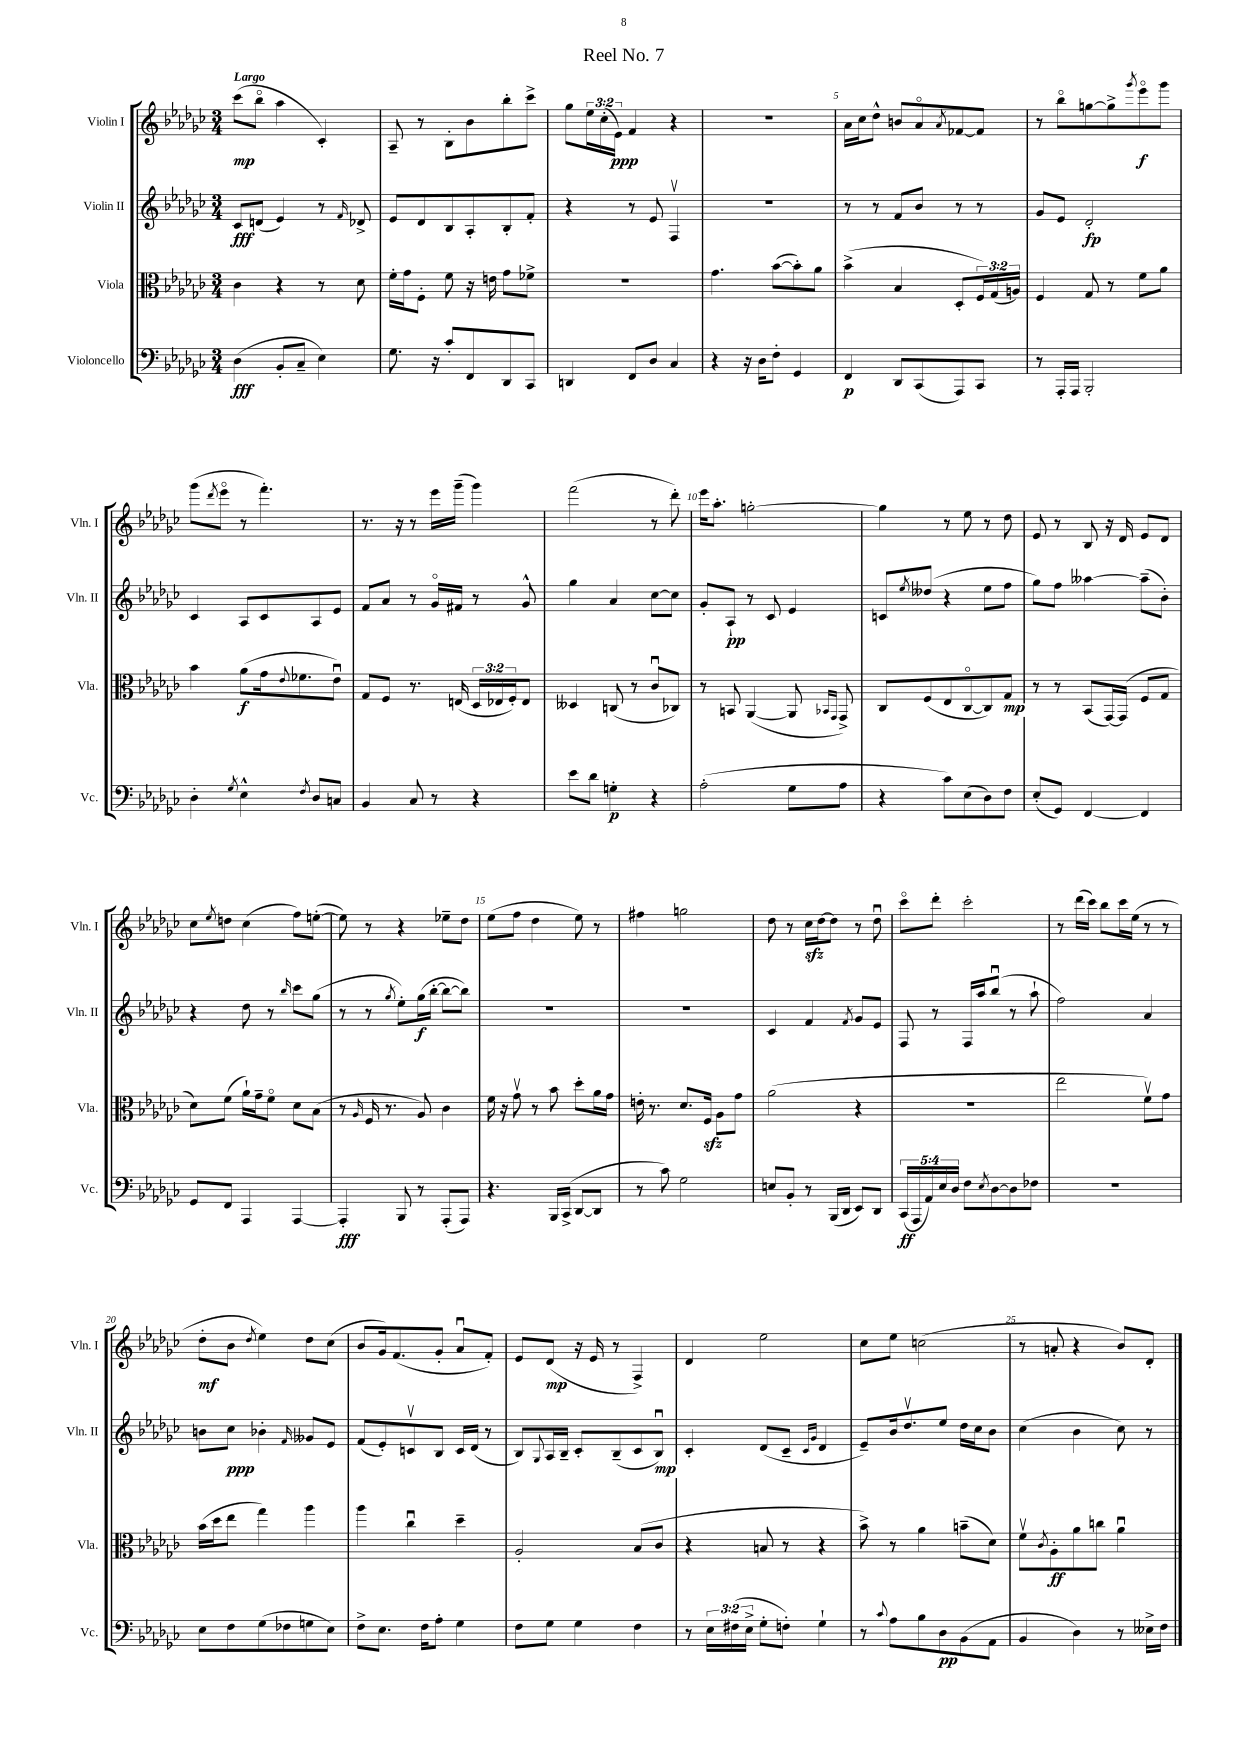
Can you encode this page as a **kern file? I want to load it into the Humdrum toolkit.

**kern	**kern	**kern	**kern
*staff4	*staff3	*staff2	*staff1
*clefF4	*clefC3	*clefG2	*clefG2
*k[b-e-a-d-g-c-]	*k[b-e-a-d-g-c-]	*k[b-e-a-d-g-c-]	*k[b-e-a-d-g-c-]
*M3/4	*M3/4	*M3/4	*M3/4
(4D-	4c-	8c-	(8ccc-
.	.	(8d	8bb-o
8BB-'	4r	4e-)	4aa-
8C-~	.	.	.
4E-)	8r	8r	4c-')
.	.	16qqf	.
.	8d-	8d-^	.
=	=	=	=
8.G-	16f'	8e-	8A-~
.	16g-	.	.
.	8F'	8d-	8r
16r	.	.	.
8c-'	8f	8B-	8B-'
8FF	16r	8A-'	8b-
.	16e	.	.
8DD-	8g-	8B-'	8bb-'
8CC-	8f-^	8f'	8ccc-^
=	=	=	=
4DD	2.r	4r	8gg-
.	.	.	24ee-
.	.	.	(24cc-'
.	.	.	24e-)
8FF	.	8r	4f
8D-	.	8e-	.
4C-	.	4Fv	4r
=	=	=	=
4r	4.g-	2.r	2.r
16r	.	.	.
16D-	.	.	.
8F'	([8b-	.	.
4GG-	8b-'])	.	.
.	8a-	.	.
=	=	=	=
4FF	(4b-^	8r	16a-
.	.	.	16cc-
.	.	8r	8dd-^^
8DD-	4B-	8f	8b
(8CC-	.	8b-	8a-o
.	.	.	8qa-
8AAA-)	8D-'	8r	[8f-
8CC-	24F)	8r	8f-]
.	(24G-	.	.
.	24A)	.	.
=	=	=	=
8r	4F	8g-	8r
16AAA-'	.	8e-	8bb-o
16AAA-	.	.	.
2BBB-'	8G-	2d-'	[8gg
.	8r	.	8gg^]
.	.	.	8qggg-
.	8f	.	8eee-o
.	8a-	.	8ggg-
=	=	=	=
4D-'	4b-	4c-	(8ggg-
.	.	.	8qddd-
.	.	.	8eee-o
8qG-	.	.	.
4E-^^	(8a-	8A-	8r
.	16g-	8c-	4.fff')
.	8qqe-	.	.
.	8.f-	.	.
8qF	.	.	.
8D-	.	8A-	.
8C	8e-u)	8e-	.
=	=	=	=
4BB-	8G-	8f	8.r
.	8F	8a-	.
.	.	.	16r
8C-	8.r	8r	8r
8r	.	16g-o	16eee-
.	(16E	16f#	(16ggg-~
4r	24D-	8r	4ggg-)
.	24E-	.	.
.	24F')	.	.
.	8E-	8g-^^	.
=	=	=	=
8e-	4D--	4gg-	(2fff
8d-	.	.	.
4G'	(8C	4a-	.
.	8r	.	.
4r	8c-u	[8cc-	8r
.	8C-)	8cc-]	8ddd-')
=	=	=	=
(2A-'	8r	8g-'	16eee-
.	.	.	8.aa-'
.	8BB	8A-`	.
.	([4AA-	8r	[2gg'
.	.	8c-	.
8G-	8AA-]	4e-	.
.	16qqBB-	.	.
.	16qqGG-	.	.
8A-	8GG-^)	.	.
=	=	=	=
4r	8C-	8c	4gg]
.	.	8qee-	.
.	(8F	(8dd--	.
8c-)	8E-	4r	8r
(8E-	[8C-o	.	8ee-
8D-)	8C-])	8ee-	8r
8F	8G-	8ff	8dd-
=	=	=	=
(8E-'	8r	8gg-)	8e-
8GG-)	8r	8ff	8r
[4FF	(8BB-	[4aa--	8B-
.	[16GG-)	.	16r
.	(16GG-]	.	16d-
4FF]	8F	(8aa--~]	8e-
.	8G-	8b-')	8d-
=	=	=	=
8GG-	8d-)	4r	8cc-
.	.	.	8qee-
8FF	(8f	.	8dd
4AAA-	16a-`)	8dd-	(4cc-
.	16g-~	.	.
.	8fo	8r	.
.	.	16qqbb-	.
[4AAA-	8d-	8ccc-	8ff)
.	(8B-	(8gg-	([8ee'
=	=	=	=
4AAA-']	8r	8r	8ee])
.	16qqA-	.	.
.	16F	8r	8r
.	8.r	.	.
.	.	8qgg-	.
8BBB-	.	8ee-')	4r
8r	8A-)	(16gg-	.
.	.	[16bb-'	.
(8AAA-'	4c-	8bb-_	8ee-~
8AAA-)	.	8bb-])	8dd-
=	=	=	=
4.r	16f	2.r	(8ee-
.	16r	.	.
.	8g-v	.	8ff
.	8r	.	4dd-
16BBB-	8b-	.	.
(16CC-^	.	.	.
[8DD-	8dd-'	.	8ee-)
8DD-]	16a-	.	8r
.	16g-	.	.
=	=	=	=
8r	16e'	2.r	4ff#
.	8.r	.	.
8c-)	.	.	.
2G-	8.d-	.	2gg
.	16F	.	.
.	8A-	.	.
.	8g-	.	.
=	=	=	=
8E	(2a-	4c-	8dd-
8BB-'	.	.	8r
8r	.	4f	16cc-
.	.	.	[16dd-
(16BBB-	.	.	8dd-]
16DD-	.	.	.
.	.	8qf	.
8EE-)	4r	8g-	8r
8DD-	.	8e-	8dd-u
=	=	=	=
(20CC-	2.r	8F	8ccc-o
20AAA-	.	.	.
20AA-)	.	.	.
.	.	8r	8ddd-'
20E-	.	.	.
20D-	.	.	.
8F	.	16F	2ccc-'
.	.	16aa-	.
8qE-	.	.	.
[8D-	.	(8bb-u	.
8D-]	.	8r	.
8F-	.	8aa-`	.
=	=	=	=
2.r	2ee-	2ff)	8r
.	.	.	(16ddd-
.	.	.	16ccc-)
.	.	.	8bb-
.	.	.	16ccc-
.	.	.	(16ee-
.	8fv)	4a-	8r
.	8g-	.	8r
=	=	=	=
8E-	(16b-	8b	8dd-'
.	16dd-	.	.
8F	8ee-	8cc-	8b-
.	.	.	8qdd-
(8G-	4gg-)	4b-'	4ee-)
8F-	.	.	.
.	.	16qqf	.
8G	4aa-	8g--	8dd-
8E-)	.	8e-	(8cc-
=	=	=	=
8F^	4aa-	(8f	8b-
8.E-	.	8e-')	16g-)
.	.	.	(8.f
.	4cc-u	8cv	.
16F	.	.	.
8A-'	.	8B-	8g-'
4G-	4dd-~	16c	8a-u
.	.	(16d-	.
.	.	8r	8f')
=	=	=	=
8F	2A-'	8B-)	8e-
.	.	8qqG-	.
8G-	.	16A-	(8d-
.	.	16B-~	.
4G-	.	8c-'	16r
.	.	.	16e-
.	.	(8B-~	8r
4F	(8B-	8c-	4F^)
.	8c-	8B-u)	.
=	=	=	=
8r	4r	4c-'	4d-
24E-	.	.	.
(24F#	.	.	.
24E-^	.	.	.
8G-'	8B	(8d-	2ee-
8F')	8r	8c-~	.
.	.	16qqc-	.
.	.	16qqg-	.
4G-`	4r	4d-	.
=	=	=	=
8r	8b-^)	8e-~)	8cc-
8qqc-	.	.	.
8A-	8r	16b-	8ee-
.	.	8.dd-v	.
8B-	4a-	.	(2cc
8D-	.	8ee-	.
(8BB-	(8b~	16dd-	.
.	.	16cc-	.
8AA-	8d-)	8b-	.
=	=	=	=
4BB-	8fv	(4cc-	8r
.	8qc-	.	.
.	8A-'	.	8a'
4D-)	8a-	4b-	4r
.	8cc	.	.
8r	4a-u	8cc-)	8b-)
16E--^	.	8r	8d-'
16F	.	.	.
==	==	==	==
*-	*-	*-	*-
